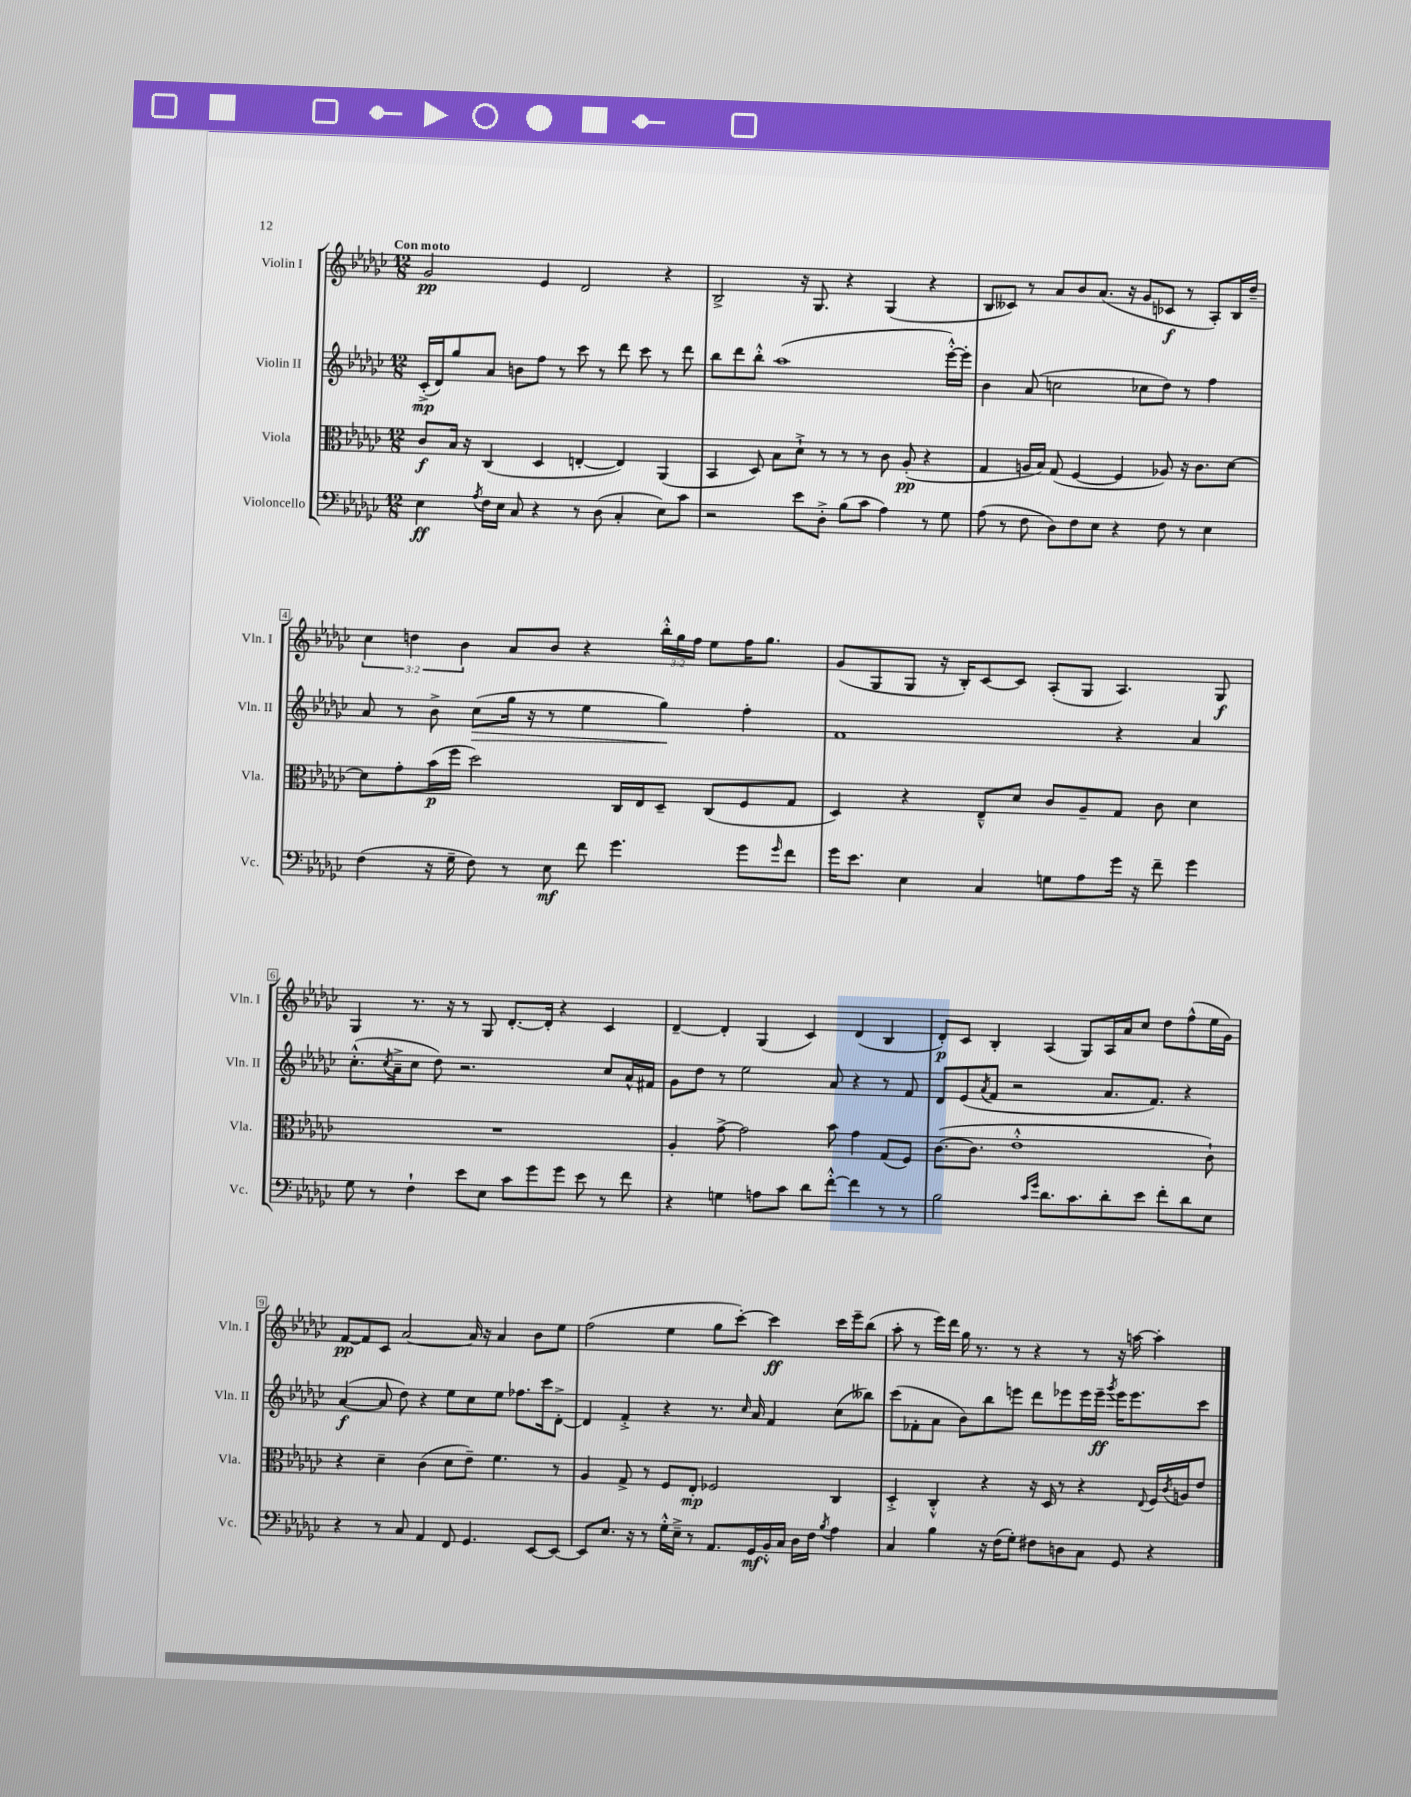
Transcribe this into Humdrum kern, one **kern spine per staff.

**kern	**kern	**kern	**kern
*staff4	*staff3	*staff2	*staff1
*clefF4	*clefC3	*clefG2	*clefG2
*k[b-e-a-d-g-c-]	*k[b-e-a-d-g-c-]	*k[b-e-a-d-g-c-]	*k[b-e-a-d-g-c-]
*M12/8	*M12/8	*M12/8	*M12/8
4E-\	8c-/L	(16c-'^/LL	2g-/
.	.	16d-/J)	.
.	16B-/Jk	8gg-/	.
.	16r	.	.
8qA-/	.	.	.
16F\LL	(4C-/	8a-/J	.
16E-\JJ	.	.	.
8C-/	.	8b\L	.
4r	4D-/	8ff\J	4e-/
.	.	8r	.
8r	[4E'/	8ccc-\	2d-/
(8D-\	.	8r	.
4C-'/	4E/])	8ddd-\	.
.	.	8ccc-\	.
8E-\L)	(4AA-/	8r	4r
8c-\J	.	8ddd-\	.
=	=	=	=
2r	4BB-/	8bb-\L	2B-^/
.	.	8ddd-\	.
.	8D-/)	8bb-'^^\J	.
.	8B-\L	(1aa-	.
8e-\L	8d-`^\J	.	16r
.	.	.	8.G-/
8D-'^\J	8r	.	.
(8B-\L	8r	.	4r
8c-\J	8r	.	.
4A-\)	8c-\	.	(4G-/
.	(8A-'/	.	.
8r	4r	.	4r
8G-\	.	[16eee-'^^\LL)	.
.	.	16eee-'\]JJ	.
=	=	=	=
(8A-\	4G-/	4b-\	8B-/L
8r	.	.	8c--/J)
8F\	16A/LL	(8a-/	8r
.	16B-/JJ)	.	.
8D-\L)	(8G-/	2cc\	8a-/L
8F\	[4F/	.	8b-/
8E-\J	.	.	(8.a-/J
4r	4F/]	.	.
.	.	.	16r
.	.	8cc-\L	8g-/L
8F\	8A-/)	8dd-\J)	8c-/J
8r	16r	8r	8r
.	8.c-\L	.	.
4E-\	.	4ff\	8A-'/L)
.	[8d-\J	.	16B-/L
.	.	.	16dd-~/JJ
=	=	=	=
(4F\	8d-\]L	8a-/	6cc-\
.	8g-'\	8r	.
.	.	.	6dd\
16r	(16b-\L	8b-^\	.
16G-~\	16ff\JJ	.	.
.	.	.	6b-\
8F\)	2dd-\)	(8cc-\L	.
8r	.	16gg-\Jk	8a-/L
.	.	16r	.
8E-\	.	8r	8b-/J
8f\	.	4ee-\	4r
4.g-\	16C-/LL	.	.
.	16E-/J	.	.
.	8D-~/J	4gg-\)	24bb-'^^\LL
.	.	.	24gg-\
.	.	.	24ff\JJ
.	(8C-/L	.	8ee-\L
8g-\L	8F/	4ff'\	16ff\K
.	.	.	8.gg-\J
16qqg-/	.	.	.
8f\J	8G-/J	.	.
=	=	=	=
16g-\LK	4D-/)	1f	(8g-/L
8.e-\J	.	.	.
.	.	.	8G-/
4E-\	4r	.	8G-/J
.	.	.	16r
.	.	.	16B-'/LK)
4C-/	8E-~^^/L	.	[8c-/
.	8d-/J	.	8c-/]J
8G\L	8c-/L	.	(8A-'/L
8A-\	8A-~/	.	8G-/J
16g-\Jk	8G-/J	4r	4.A-/)
16r	.	.	.
8f~\	8c-\	.	.
4g-\	4d-\	4a-/	.
.	.	.	8G-/
=	=	=	=
8G-\	1.r	(8.cc-'^^\L	4G-/
8r	.	.	.
.	.	8qcc-/	.
.	.	16a-~^\k	.
4F`\	.	8cc-\J	8.r
.	.	8dd-\)	.
.	.	.	16r
8e-\L	.	2.r	8r
8E-\J	.	.	8G-/
8c-\L	.	.	[8.d-'/L
8g-\	.	.	.
.	.	.	16d-'/]Jk
8g-\J	.	.	4r
8e-\	.	.	.
8r	.	8cc-/L	4c-/
8f\	.	16a-^^/L	.
.	.	16f#/JJ	.
=	=	=	=
4r	4A-'/	8g-\L	[4d-~/
.	.	8dd-\J	.
4G\	[8g-^\	8r	4d-'/]
.	2g-\]	2ee-\	.
8A\L	.	.	(4G-/
8c-\J	.	.	.
8d-\L	.	.	4c-/)
[8f'^^\J	8b-\	8a-/	.
4f\]	4g-\	4r	(4d-/
8r	(8G-/L	8r	4B-/
8r	8F/J)	8f/	.
=	=	=	=
2B-\	([8.c-\L	8d-/L	8d-'/L)
.	.	(8e-/	8c-/J
.	8.c-\]J	.	.
.	.	8qa-/	.
.	.	8f/J	4B-'/
.	1e-'^^	2r	.
16qqc-/LL	.	.	.
16qqg-/JJ	.	.	.
8.d-\L	.	.	(4A-/
8.c-\	.	.	.
.	.	.	8G-/L)
8d-'\	.	8.a-/L	16A-/L
.	.	.	16a-/J
8e-\J	.	.	8cc-/J
.	.	8.f/J)	.
8f'\L	.	.	8dd-\L
8d-\	.	4r	(8ff^^\
8E-\J	8c-`\)	.	16ee-\L
.	.	.	16g-\JJ)
=	=	=	=
4r	4r	([4a-/	[8f/L
.	.	.	8f/]
8r	4d-~\	8a-/]	8c-/J
8C-/	.	8dd-\)	[2a-/
4AA-/	(4c-\	4r	.
8FF/	8d-\L	8ee-\L	.
4.GG-/	8e-~\J)	8cc-\	16a-/]
.	.	.	16r
.	4.f\	8ee-\J	4a-/
.	.	8.ff-\L	.
[8EE-/L	.	.	8b-\L
.	.	16ccc-\k	.
8EE-/_J	8r	[8d-'^\J	8ee-\J
=	=	=	=
8EE-/]L	4A-/	4d-/]	(2ff\
8.E-/J	.	.	.
.	8G-^/	4f'^/	.
16r	.	.	.
8r	8r	.	.
16G-'^^\LL	8F/L	4r	4ee-\
16E-~^\JJ	.	.	.
8r	8E-'/J	.	.
8.AA-/L	2F-/	8.r	8gg-\L
.	.	.	[8ccc-'\J)
.	.	16qqcc-/	.
16GG-/L	.	16a-/	.
16BB-'^^/	.	4f/	4ccc-\]
16C-/JJ	.	.	.
16D-\LL	.	.	.
16F\JJ	.	.	.
8qB-/	.	.	.
4A-\	4C-/	(8cc-\L	16ccc-\LL
.	.	.	16eee-~\J
.	.	8bb--\J)	(8bb-\J
=	=	=	=
4C-/	4D-'^/	(8ccc-\L	8aa-'\
.	.	8f-'\	8r
4B-\	4C-'^^/	8a-\J	16eee-\LL)
.	.	.	16ddd-\JJ
.	.	8b-\L)	16gg-\
.	.	.	8.r
16r	4r	8bb-\	.
(16F\LK	.	.	.
8G-'\J)	.	8eee\J	8r
8F#\L	16r	8ddd-\L	4r
.	16D-/	.	.
8D\	8r	8eee-\	.
8C-\J	4r	16eee-\L	8r
.	.	16eee-~\JJ	.
.	.	8qggg-/	.
8GG-/	.	16eee-\LK	16r
.	.	8.eee-\	[16aa\
.	8qqE-/	.	.
4r	16F/LL	.	4aa'\]
.	8qc-/	.	.
.	16A/J	.	.
.	8e-/J	8ccc-\J	.
==	==	==	==
*-	*-	*-	*-
